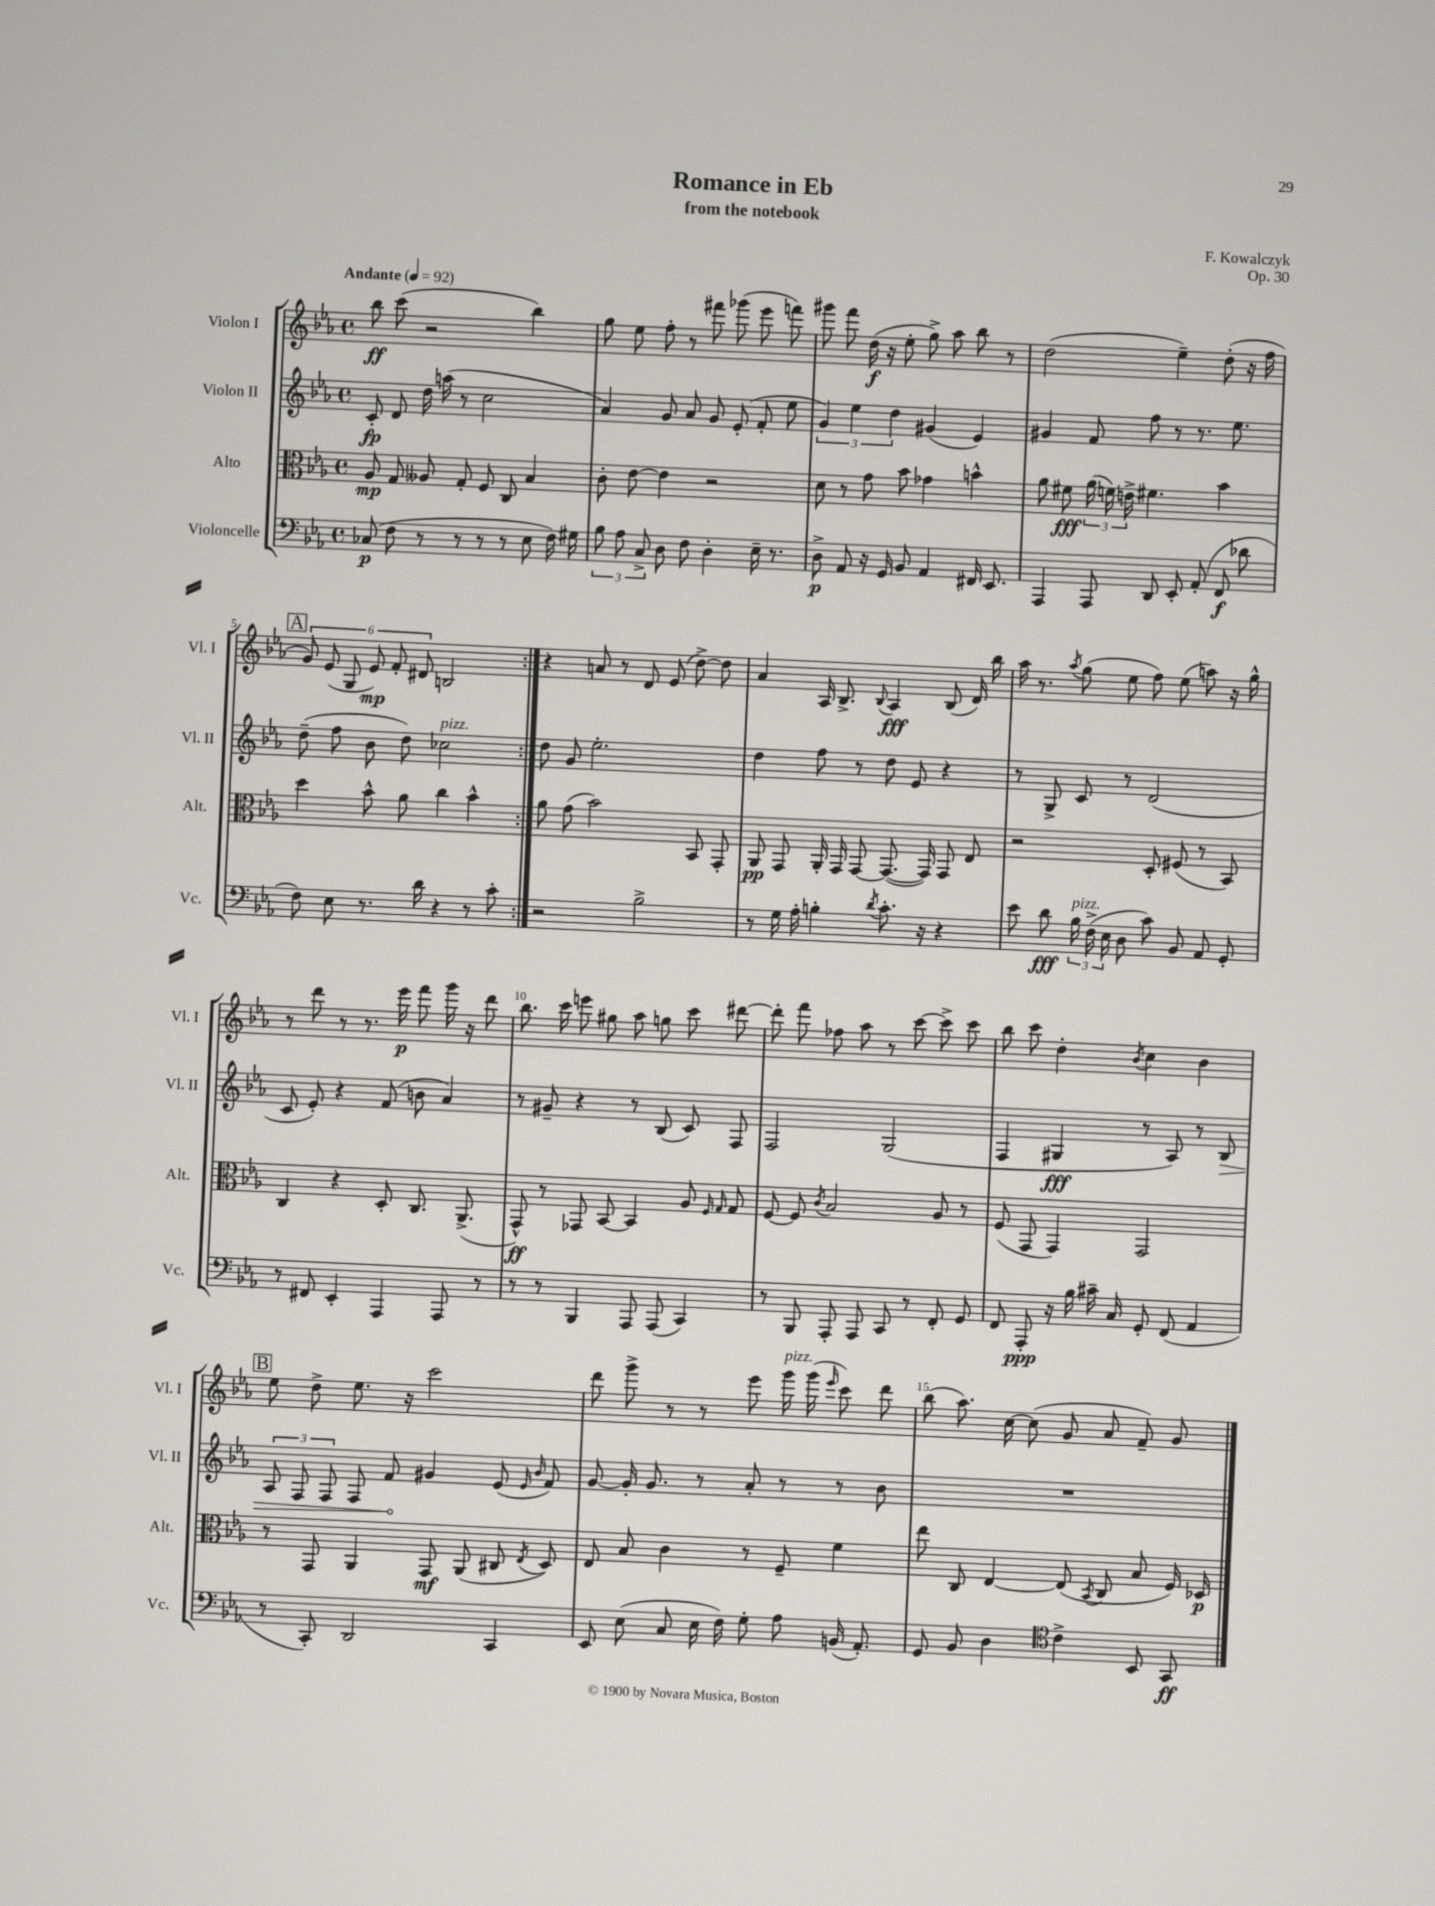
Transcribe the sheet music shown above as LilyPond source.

\header { title = "Romance in Eb" composer = "F. Kowalczyk" subtitle = "from the notebook" opus = "Op. 30" }
<<
\new StaffGroup <<
\new Staff = "s0" \with { instrumentName = "Violon I" shortInstrumentName = "Vl. I" } {
    \clef treble \key ees \major \defaultTimeSignature \time 4/4 \tempo "Andante" 4 = 92
    \autoBeamOff \repeat volta 2 { bes''8\ff c'''8( r2 bes''4) |
    g''8 ees''8 f''8-. r8 fis'''8 ges'''8( ees'''8 f'''8) |
    gis'''8 f'''8 d''16\f( r16 ees''8-. g''8->) aes''8 bes''8 r8 |
    d''2( ees''4--) d''8-.( r16 f''16 |
    \mark \markup { \box "A" } \tuplet 6/4 { g'8) ees'8( g8 ees'8\mp) f'8-. dis'8 } b2 | }
    r4 a'8 r8 d'8 ees'8( d''8~->) d''8 |
    aes'4 aes16 bes8.-> \appoggiatura { bes8 } aes4\fff bes8( d'16) bes''16 |
    aes''16 r8. \acciaccatura { aes''8 } g''8( ees''8 f''8) ees''8( a''8) r16 g''16-^ |
    r8 d'''8 r8 r8. ees'''16\p f'''8 g'''16 r16 d'''8 |
    bes''8. c'''16 e'''8 gis''8 aes''8 g''8 c'''8 dis'''8~ |
    dis'''8-. f'''8 fes''8 aes''8 r8 c'''8~ c'''8-> c'''8 |
    bes''8 c'''8 d''4-. \acciaccatura { bes'8 } c''4 bes'4 |
    \mark \markup { \box "B" } ees''8 d''8-> ees''8. r16 c'''2 |
    d'''8 g'''8-> r8 r8 ees'''8 g'''16^\markup { \italic "pizz." } g'''16( \grace { ees'''16 } c'''8) d'''8 |
    bes''8( aes''8.) c''16~ c''8( g'8 aes'8 f'8--) g'8 \bar "|." |
}
\new Staff = "s1" \with { instrumentName = "Violon II" shortInstrumentName = "Vl. II" } {
    \clef treble \key ees \major \defaultTimeSignature \time 4/4
    \autoBeamOff \repeat volta 2 { c'8-.\fp d'8 d''16 a''16( r8 c''2 |
    aes'4) g'8 aes'8 g'8 ees'8-.( f'8-. ees''8 |
    \tuplet 3/2 { g'4) ees''4 d''4 } gis'4( ees'4) |
    gis'4 f'8 f''8 r8 r8. ees''8. |
    \mark \markup { \box "A" } d''8--( f''8 bes'8 d''8) ces''2^\markup { \italic "pizz." } | }
    d''8 g'8 ees''2.-. |
    d''4 f''8 r8 d''8 ees'8 r4 |
    r8 g8-> c'8 r8 d'2( |
    c'8 ees'8-.) r4 f'8( b'8 aes'4) |
    r8 gis'8-- r4 r8 bes8( c'8) f8 |
    f2 g2( |
    f4 gis4\fff r8 aes8) r8 \once \override Hairpin.circled-tip = ##t bes8\> |
    \mark \markup { \box "B" } \tuplet 3/2 { aes8 f8 f8 } f8 f'8\! gis'4 ees'8( \grace { ees'16 bes'16 } f'8) |
    g'8~ g'16-. g'8. r8 aes'8-. r8 r8 bes'8 |
    R1 \bar "|." |
}
\new Staff = "s2" \with { instrumentName = "Alto" shortInstrumentName = "Alt." } {
    \clef alto \key ees \major \defaultTimeSignature \time 4/4
    \autoBeamOff \repeat volta 2 { aes8\mp g8 aeses8 g8-. f8 c8 bes4 |
    c'8-. ees'8~ ees'4 r2 |
    d'8 r8 g'8 bes'8 ges'4 b'4-^ |
    aes'8 fis'8\fff \tuplet 3/2 { aes'16( f'16) e'16-> } fis'4. bes'4 |
    \mark \markup { \box "A" } d''4 bes'8-^ aes'8 c''4 bes'4-^ | }
    aes'8 g'8( bes'2) bes,8 g,8-. |
    aes,8\pp g,8 aes,16-. g,16 g,8~ g,8.~( g,16) g,8 ees8 |
    r2 d8-. fis8( r8 bes,8) |
    c4 r4 d8-. c8. aes,8.->( |
    g,8-^\ff) r8 ges,8 bes,8~ bes,4 aes8 \grace { f16 g16 } g8 |
    f8~ f8 \acciaccatura { c'8 } bes2 aes8 r8 |
    f8( g,8 g,4) g,2 |
    \mark \markup { \box "B" } r8 g,8 aes,4 g,8\mf aes,8( cis8 \acciaccatura { ees8 } d8) |
    ees8 bes8 c'4 r8 f8-- f'4 |
    ees''8 c8 ees4~ ees8( \acciaccatura { bes,8 } c8 bes8 f16) des16\p \bar "|." |
}
\new Staff = "s3" \with { instrumentName = "Violoncelle" shortInstrumentName = "Vc." } {
    \clef bass \key ees \major \defaultTimeSignature \time 4/4
    \autoBeamOff \repeat volta 2 { ces8\p( f8 r8 r8 r8 r8 ees8 f16) gis16 |
    \tuplet 3/2 { bes8 aes8 c8-> } d8 f8 d4-. ees16-- r8. |
    d8->\p aes,8 r16 g,16 bes,8 aes,4 fis,16 ees,8. |
    aes,,4 aes,,8 d,8 ees,8-. aes,8-.( f,8\f des'8 |
    \mark \markup { \box "A" } f8) ees8 r8. d'16 r4 r8 c'8-. | }
    r2 bes2-> |
    r8 g16 aes16-. b4-. \acciaccatura { d'8 } c'8.-. r16 r4 |
    ees'8 d'8\fff \tuplet 3/2 { bes16^\markup { \italic "pizz." } f16->( ees16 } d8 c'8) bes,8 aes,8 g,8-. |
    r8 fis,8 ees,4-. aes,,4 aes,,8 r8 |
    r8 r8 bes,,4 aes,,8 aes,,8( c,4) |
    r8 bes,,8 aes,,8-. aes,,8 c,8 r8 f,8-. g,8 |
    f,8 aes,,8-.\ppp r16 bes16 cis'16-- c16 g,8-. f,8( aes,4 |
    \mark \markup { \box "B" } r8 c,8-.) d,2 c,4 |
    ees,8 ees8( c8 ees16 f16) g8-. aes8 b,16( aes,8.-.) |
    g,8 bes,8 d4 \clef tenor c'4-> bes,8 g,8\ff \bar "|." |
}
>>
>>
\layout { \context { \Score \override BarNumber.break-visibility = ##(#f #t #t) barNumberVisibility = #(every-nth-bar-number-visible 5) } }
